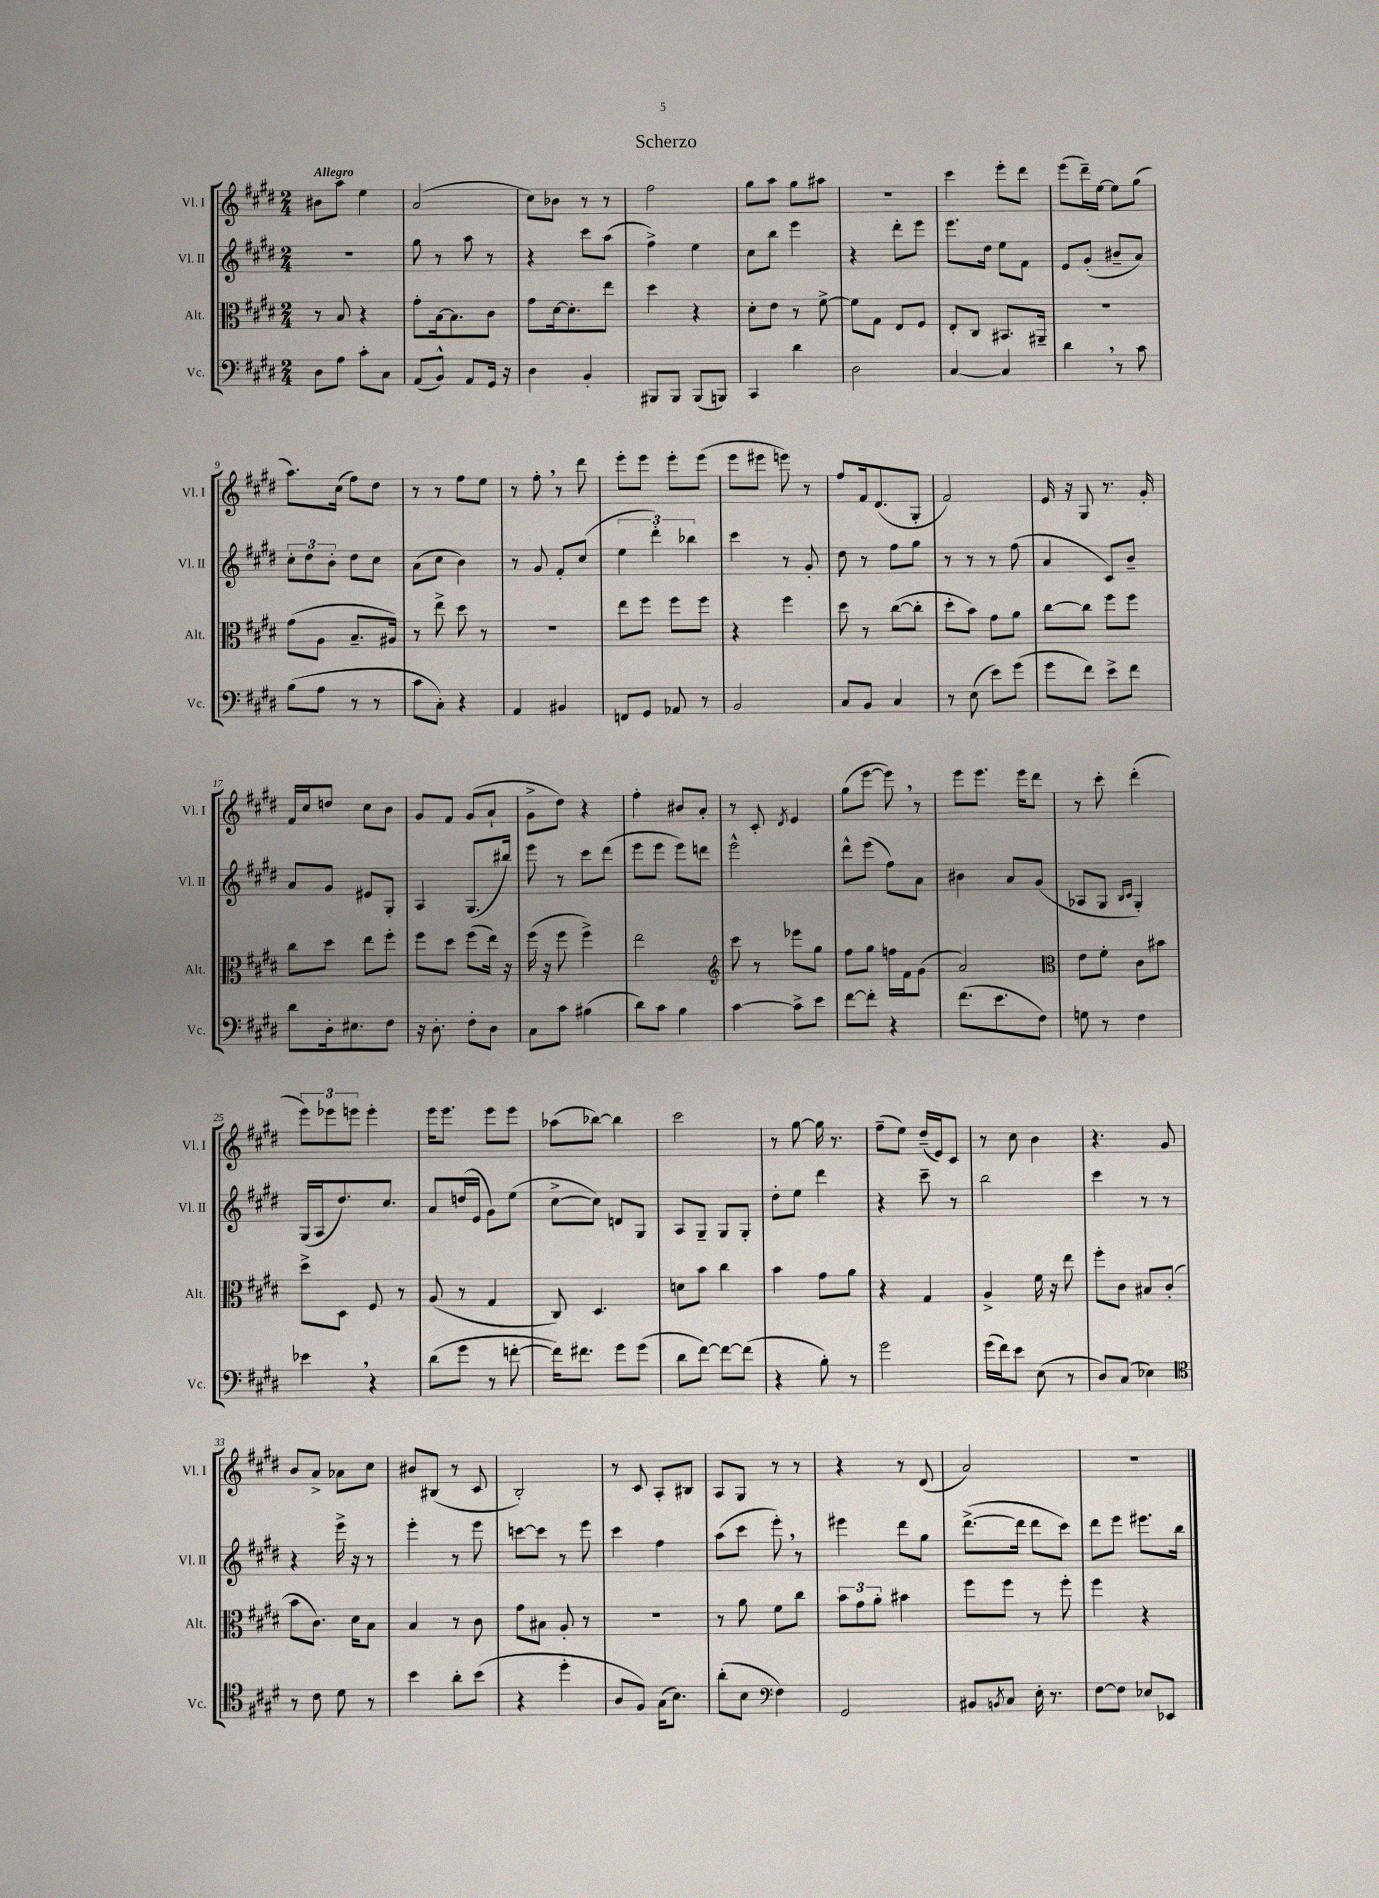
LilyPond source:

\header { title = "Scherzo" }
<<
\new StaffGroup <<
\new Staff = "s0" \with { instrumentName = "Vl. I" shortInstrumentName = "Vl. I" } {
    \clef treble \key e \major \numericTimeSignature \time 2/4 \tempo "Allegro"
    bis'8 a''8 e''4 |
    a'2( |
    cis''8) bes'8 r8 r8 |
    fis''2 |
    gis''8 a''8 gis''8 ais''8 |
    R2 |
    cis'''4 e'''8-. dis'''8 |
    e'''8( dis'''16--) e''16~ e''8 gis''8( |
    a''8.) cis''16( fis''8) dis''8 |
    r8 r8 fis''8 e''8 |
    r8 fis''8-. \breathe r8 dis'''8 |
    e'''8-. e'''8 e'''8-. e'''8( |
    e'''8 eis'''8 e'''8) r8 |
    fis''8 fis'16 dis'8.( gis8-. |
    fis'2) |
    e'16 r16 gis8 r8. gis'16-. |
    fis'16 cis''16 d''8 cis''8 b'8 |
    gis'8 fis'8 gis'8( a'8-! |
    gis'8-> dis''8) r4 |
    fis''4-. bis'8 a'8-. |
    r8 cis'8-. \acciaccatura { dis'8 } e'4 |
    gis''8( e'''8~ e'''8) \breathe r8 |
    e'''8 e'''8. e'''16 dis'''8 |
    r8 cis'''8-. dis'''4-.( |
    \tuplet 3/2 { e'''8) ees'''8 e'''8 } e'''4-. |
    e'''16 e'''8. e'''8 e'''8 |
    aes''8( bes''8~) bes''4 |
    cis'''2 |
    r8 gis''8~ gis''16 r8. |
    fis''8--( e''8) dis''16--( e'16) cis'8 |
    r8 cis''8 b'4 |
    r4. gis'8 |
    b'8 a'8-> aes'8 cis''8 |
    bis'8 bis8( r8 cis'8 |
    b2-.) |
    r8 cis'8 a8-. bis8 |
    a8 gis8 r8 r8 |
    r4 r8 dis'8( |
    a'2) |
    R2 \bar "|." |
}
\new Staff = "s1" \with { instrumentName = "Vl. II" shortInstrumentName = "Vl. II" } {
    \clef treble \key e \major \numericTimeSignature \time 2/4
    R2 |
    gis''8 r8 a''8 r8 |
    r4 cis'''8 a''8( |
    fis''4->) e''4 |
    cis''8 b''8 e'''4 |
    r4 dis'''8-. e'''8 |
    e'''8. dis''16 e''8 fis'8 |
    e'8 gis'8-.( bis'8-- a'8) |
    \tuplet 3/2 { cis''8-. dis''8 b'8-. } dis''8 cis''8 |
    a'8( cis''8 b'4) |
    r8 gis'8 fis'8-. cis''8( |
    \tuplet 3/2 { e''4 dis'''4-.) bes''4 } |
    cis'''4 r8 gis'8-. |
    dis''8 r8 fis''8 gis''8 |
    r8 r8 r8 fis''8( |
    a'4 cis'8) b'8-- |
    a'8 gis'8 eis'8 gis8-. |
    a4 gis8.( bis''16) |
    e'''8 r8 cis'''8 dis'''8( |
    e'''8 e'''8 e'''8) d'''8 |
    e'''2-^ |
    dis'''8-^ e'''8( fis''8) a'8 |
    bis'4 a'8 gis'8( |
    aes8 gis8 \grace { b16 cis'16 } gis4-.) |
    gis16( a16 dis''8.) cis''8. |
    a'8 d''16( e'16 gis'8) e''8( |
    cis''8~-> cis''8) d'8 gis8 |
    a8 gis8-- gis8 gis8-. |
    dis''8-. e''8 dis'''4 |
    r4 cis'''8-- r8 |
    b''2 |
    cis'''4 r8 r8 |
    r4 e'''16-> r16 r8 |
    e'''4-. r8 e'''8 |
    c'''8~ c'''8 r8 e'''8 |
    cis'''4 fis''4 |
    a''8( cis'''8 e'''8-.) \breathe r8 |
    eis'''4 dis'''8 gis''8 |
    dis'''8.~->( dis'''16 dis'''8 cis'''8) |
    dis'''8 e'''8 eis'''8. b''16 \bar "|." |
}
\new Staff = "s2" \with { instrumentName = "Alt." shortInstrumentName = "Alt." } {
    \clef alto \key e \major \numericTimeSignature \time 2/4
    r8 b8 r4 |
    gis'8-. b16~ b8. cis'8 |
    gis'8 dis'16~ dis'8.-. e''8 |
    dis''4 r4 |
    dis'8-. e'8 r8 fis'8~-> |
    fis'8 gis8 e8 fis8 |
    e8-. cis8 bis,8. ais,16-- |
    r2 |
    gis'8( a8 b8.-- ais16) |
    r8 e''8-> dis''8 r8 |
    r2 |
    e''8 fis''8 fis''8 fis''8 |
    r4 fis''4 |
    dis''8 r8 cis''8~( cis''8-. |
    dis''8-. b'8) gis'8 a'8 |
    cis''8~ cis''8 fis''8 fis''8 |
    cis''8 dis''8 e''8 fis''8-. |
    fis''8 dis''8 fis''8( e''16) r16 |
    fis''16( r16 fis''8 fis''4->) |
    e''2 |
    \clef treble cis'''8 r8 ees'''8 gis''8 |
    fis''8 gis''8 f''16 fis'16 gis'8( |
    a'2) |
    \clef alto e'8 fis'8-. cis'8 bis'8 |
    dis''8-> dis8 fis8 r8 |
    a8( r8 gis4 |
    cis8) dis4. |
    d'8 b'8 cis''4 |
    b'4 gis'8 a'8 |
    r4 gis4 |
    a4-> fis'16 r16 e''8 |
    fis''8-. cis'8 bis8 cis'8-.( |
    b'8 cis'8.) dis'16 b8 |
    b4 r8 cis'8 |
    gis'8 bis8 a8-. r8 |
    r2 |
    r8 a'8 fis'8 cis''8 |
    \tuplet 3/2 { b'8 gis'8 a'8-. } bis'4 |
    fis''8 fis''8 r8 fis''8-. |
    fis''4 r4 \bar "|." |
}
\new Staff = "s3" \with { instrumentName = "Vc." shortInstrumentName = "Vc." } {
    \clef bass \key e \major \numericTimeSignature \time 2/4
    dis8 a8 cis'8-. cis8 |
    a,8( b,8-^) a,8 gis,16 r16 |
    dis4 b,4-. |
    bis,,8 bis,,8 bis,,8( b,,8) |
    cis,4 dis'4 |
    dis2 |
    cis4~ cis4 |
    dis'4 \breathe r8 cis'8 |
    b8( a8 r8 r8 |
    cis'8 cis8-.) r4 |
    a,4 bis,4 |
    f,8 gis,8 aes,8 r8 |
    b,2 |
    cis8 b,8 cis4 |
    r8 e8( e'8) gis'8( |
    gis'8 fis'8) e'8-> fis'8 |
    dis'8 dis16-. eis8. fis8 |
    r16 dis8.-. fis8-. dis8 |
    cis8 cis'8 bis4( |
    dis'8) cis'8 b4 |
    cis'4~ cis'8-> e'8 |
    fis'8~ fis'8-. r4 |
    fis'8.( e'8. fis8) |
    g8 r8 fis4 |
    ees'4 \breathe r4 |
    dis'8( gis'8 r8 f'8~-. |
    f'16) fis'8. gis'8 gis'8( |
    dis'8 fis'8~) fis'8~ fis'8( |
    r4 b8-.) r8 |
    gis'2 |
    gis'16( fis'16) e'8 e8( r8 |
    dis8) cis8( ees4) |
    \clef tenor r8 cis'8 dis'8 r8 |
    b'4 a'8-. b'8( |
    r4 dis''4-. |
    a8 fis8) gis16( b8.) |
    a'8-.( b8 \clef bass fis4) |
    gis,2 |
    bis,8 \acciaccatura { b,8 } cis8 e16-. r8. |
    fis8~ fis8 ees8 ees,8 \bar "|." |
}
>>
>>
